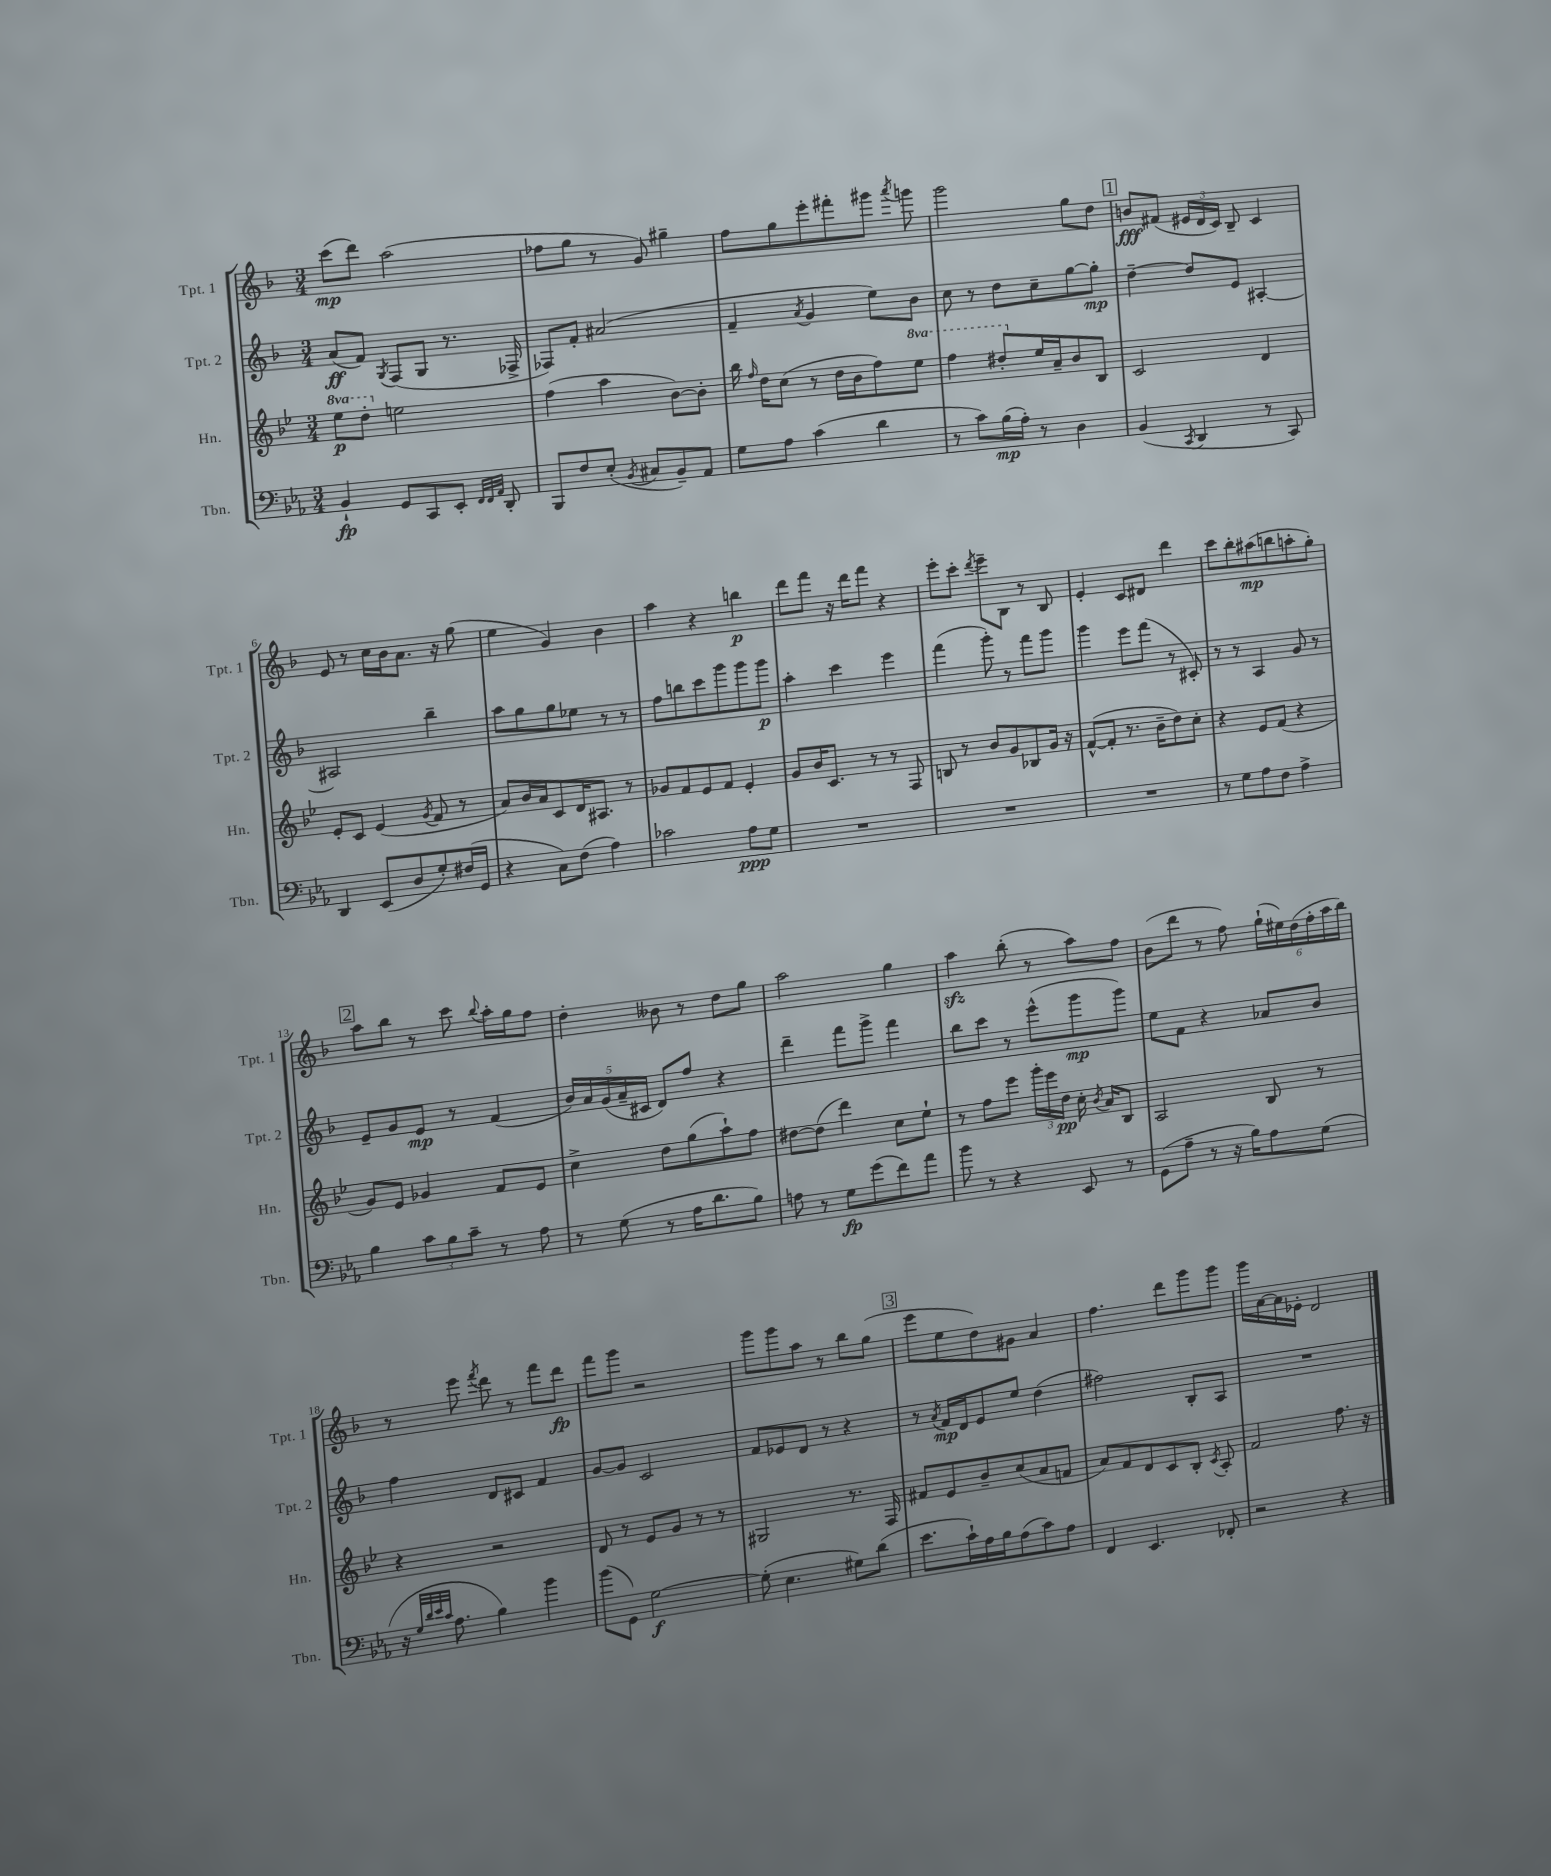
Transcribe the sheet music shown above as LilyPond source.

<<
\new StaffGroup <<
\new Staff = "s0" \with { instrumentName = "Tpt. 1" shortInstrumentName = "Tpt. 1" } {
    \clef treble \key f \major \numericTimeSignature \time 3/4
    \autoBeamOff c'''8[\mp( d'''8]) a''2( |
    fes''8[ g''8] r8 g'8) gis''4-- |
    f''8[ g''8 e'''8-. fis'''8-. gis'''8] \acciaccatura { a'''8 } g'''8 |
    g'''2 g''8[ d''8] |
    \mark \markup { \box "1" } b'8[\fff fis'8]( \tuplet 3/2 { eis'16[ d'16 c'16]) } bes8-- c'4 |
    e'8 r8 c''16[ bes'16 a'8.] r16 g''8( |
    e''4 g'4) bes'4 |
    a''4 r4 b''4\p |
    d'''8[ f'''8] r16 d'''16[ f'''8] r4 |
    e'''8[-. c'''8]-. \acciaccatura { d'''8 } e'''8[-- bes8] r8 bes8 |
    e'4-. c'8[ dis'8] d'''4 |
    c'''8[ bes''8-. ais''8\mp( b''8 a''8-. g''8]-.) |
    \mark \markup { \box "2" } a''8[ bes''8] r8 c'''8 \appoggiatura { bes''8 } a''16[-. g''16 f''8] |
    d''4-. beses'8 r8 d''8[ g''8] |
    a''2 g''4 |
    a''4\sfz bes''8-.( r8 a''8[) f''8] |
    bes'8[( d'''8] r8 f''8) \tuplet 6/4 { g''16[-!( eis''16) d''16( f''16-. a''16 bes''16]) } |
    r8 e'''8 \acciaccatura { f'''8 } d'''8 r8 f'''8[ d'''8]\fp |
    f'''8[ g'''8] r2 |
    g'''8[ g'''8 a''8] r8 bes''8[ g''8]( |
    \mark \markup { \box "3" } e'''8[ e''8 d''8) gis'8] a'4 |
    f''4. d'''8[ g'''8 g'''8] |
    g'''16[ a'16~ a'16 ees'16]-. d'2 \bar "|." |
}
\new Staff = "s1" \with { instrumentName = "Tpt. 2" shortInstrumentName = "Tpt. 2" } {
    \clef treble \key f \major \numericTimeSignature \time 3/4
    \autoBeamOff a'8[\ff( f'8]) \acciaccatura { g8 } f8[( g8] r8. fes16-> |
    fes8[) f'8]-. ais'2( |
    f'4-- \acciaccatura { a'8 } g'4 e''8[) bes'8] |
    c''8 r8 d''8[ c''8-- g''8~ g''8]-.\mp |
    \mark \markup { \box "1" } d''4~-- d''8[ e'8] ais4~-. |
    ais2 bes''4-- |
    a''8[ g''8 g''8 ees''8] r8 r8 |
    f''8[ b''8 c'''8 g'''8 g'''8 g'''8]\p |
    a''4-. c'''4 e'''4 |
    f'''4( g'''8-.) r8 f'''8[ g'''8] |
    g'''4 e'''8[ f'''8]( r8 cis'8-.) |
    r8 r8 a4 g'8 r8 |
    \mark \markup { \box "2" } e'8[-- g'8 e'8]\mp r8 f'4( |
    \tuplet 5/4 { bes'16[) a'16 g'16( a'16-- cis'16] } d'8[) f''8] r4 |
    d'''4-- f'''8[ g'''8]-> f'''4 |
    bes''8[ c'''8] r8 e'''8[-^( g'''8\mp g'''8]) |
    e''8[ f'8] r4 aes'8[ bes'8] |
    f''4 d'8[ cis'8] f'4 |
    g'8[~ g'8] c'2 |
    f'8[ ees'8 d'8] r8 r4 |
    \mark \markup { \box "3" } r8 \acciaccatura { a'8 } f'16[\mp d'16 e'8 e''8] d''4( |
    fis''2) bes8[-. a8] |
    R2. \bar "|." |
}
\new Staff = "s2" \with { instrumentName = "Hn." shortInstrumentName = "Hn." } {
    \clef treble \key bes \major \numericTimeSignature \time 3/4 \set Staff.ottavationMarkups = #ottavation-simple-ordinals
    \autoBeamOff \ottava #1 ees'''8[\p d'''8]-. \ottava #0 e''2 |
    f''4( a''4 bes'8[~) bes'8]-. |
    bes''16 \grace { f''16 } d''16[ c''8]( r8 d''16[ bes'16 f''8) \ottava #1 ees'''8] |
    f'''4 dis'''8[-. \ottava #0 ees''16 a'16-- bes'8 bes8] |
    \mark \markup { \box "1" } c'2 d'4 |
    ees'8[-. c'8] ees'4( \acciaccatura { g'8 } f'8 r8 |
    a'8[) bes'16 a'16 c'8 d'16 ais8.] r8 |
    ges'8[ f'8 ees'8 f'8] ees'4-. |
    g'8[ bes'16 c'8.] r8 r8 f8 |
    b8 r8 bes'8[ g'8 bes8 g'16] r16 |
    f'8[~-^( f'8]-. r8. bes'16[-- d''8) c''8]-. |
    r4 ees'8[ f'8]( r4 |
    \mark \markup { \box "2" } g'8[) ees'8] ges'4 f'8[ ees'8] |
    c''4-> d''8[ g''8( a''8-!) f''8] |
    dis''8[~ dis''8]( d'''4) c''8[ ees''8]-! |
    r8 f''8[ ees'''8] \tuplet 3/2 { g'''16[-. ees'''16 d''16]\pp } c''16-. \acciaccatura { bes'8 } a'16[ bes8] |
    a2 bes8 r8 |
    r4 r2 |
    d'8 r8 ees'8[ g'8] r8 r8 |
    gis2 r8. f16 |
    \mark \markup { \box "3" } fis'8[ ees'8 bes'8-- c''8( a'8 f'8] |
    a'8[) f'8 d'8 c'8 bes8]-. \acciaccatura { c'8 } a8-. |
    f'2 f''8. r16 \bar "|." |
}
\new Staff = "s3" \with { instrumentName = "Tbn." shortInstrumentName = "Tbn." } {
    \clef bass \key ees \major \numericTimeSignature \time 3/4
    \autoBeamOff bes,4-!\fp g,8[ c,8 ees,8]-. \grace { f,32[ f,32 aes,32] } d,8-. |
    bes,,8[ f8 ees8]-.( \acciaccatura { bes,8 } cis8[ bes,8--) aes,8] |
    g8[ aes8] c'4( d'4 |
    r8 c'8[) bes16\mp( aes16]-.) r8 d4 |
    \mark \markup { \box "1" } bes,4( \acciaccatura { c,8 } d,4 r8 c,8) |
    d,4 ees,8[( d8 g8-.) fis16( g,16] |
    r4 c8[) f8]( aes4) |
    ces'2 aes8[\ppp g8] |
    R2. |
    R2. |
    R2. |
    r8 g8[ aes8 f8] aes4-> |
    \mark \markup { \box "2" } bes4 \tuplet 3/2 { c'8[ bes8 c'8]-- } r8 aes8 |
    r8 g8( r8 aes16[ d'8. bes8]) |
    a8 r8 g8[\fp g'8( f'8) aes'8] |
    bes'8 r8 r4 ees,8 r8 |
    g,8[( aes8]-- r8 r16 bes16[) aes8 g8]( |
    r16 \grace { g32[ d'32 ees'32 c'32] } aes8. bes4) bes'4 |
    bes'8[( g,8]) g2~\f |
    g8-.( ees4. gis8[) d'8]( |
    \mark \markup { \box "3" } ees'8.[ c'16-!) aes16 bes16 aes8( c'8) aes8] |
    f,4 ees,4. fes,8-. |
    r2 r4 \bar "|." |
}
>>
>>
